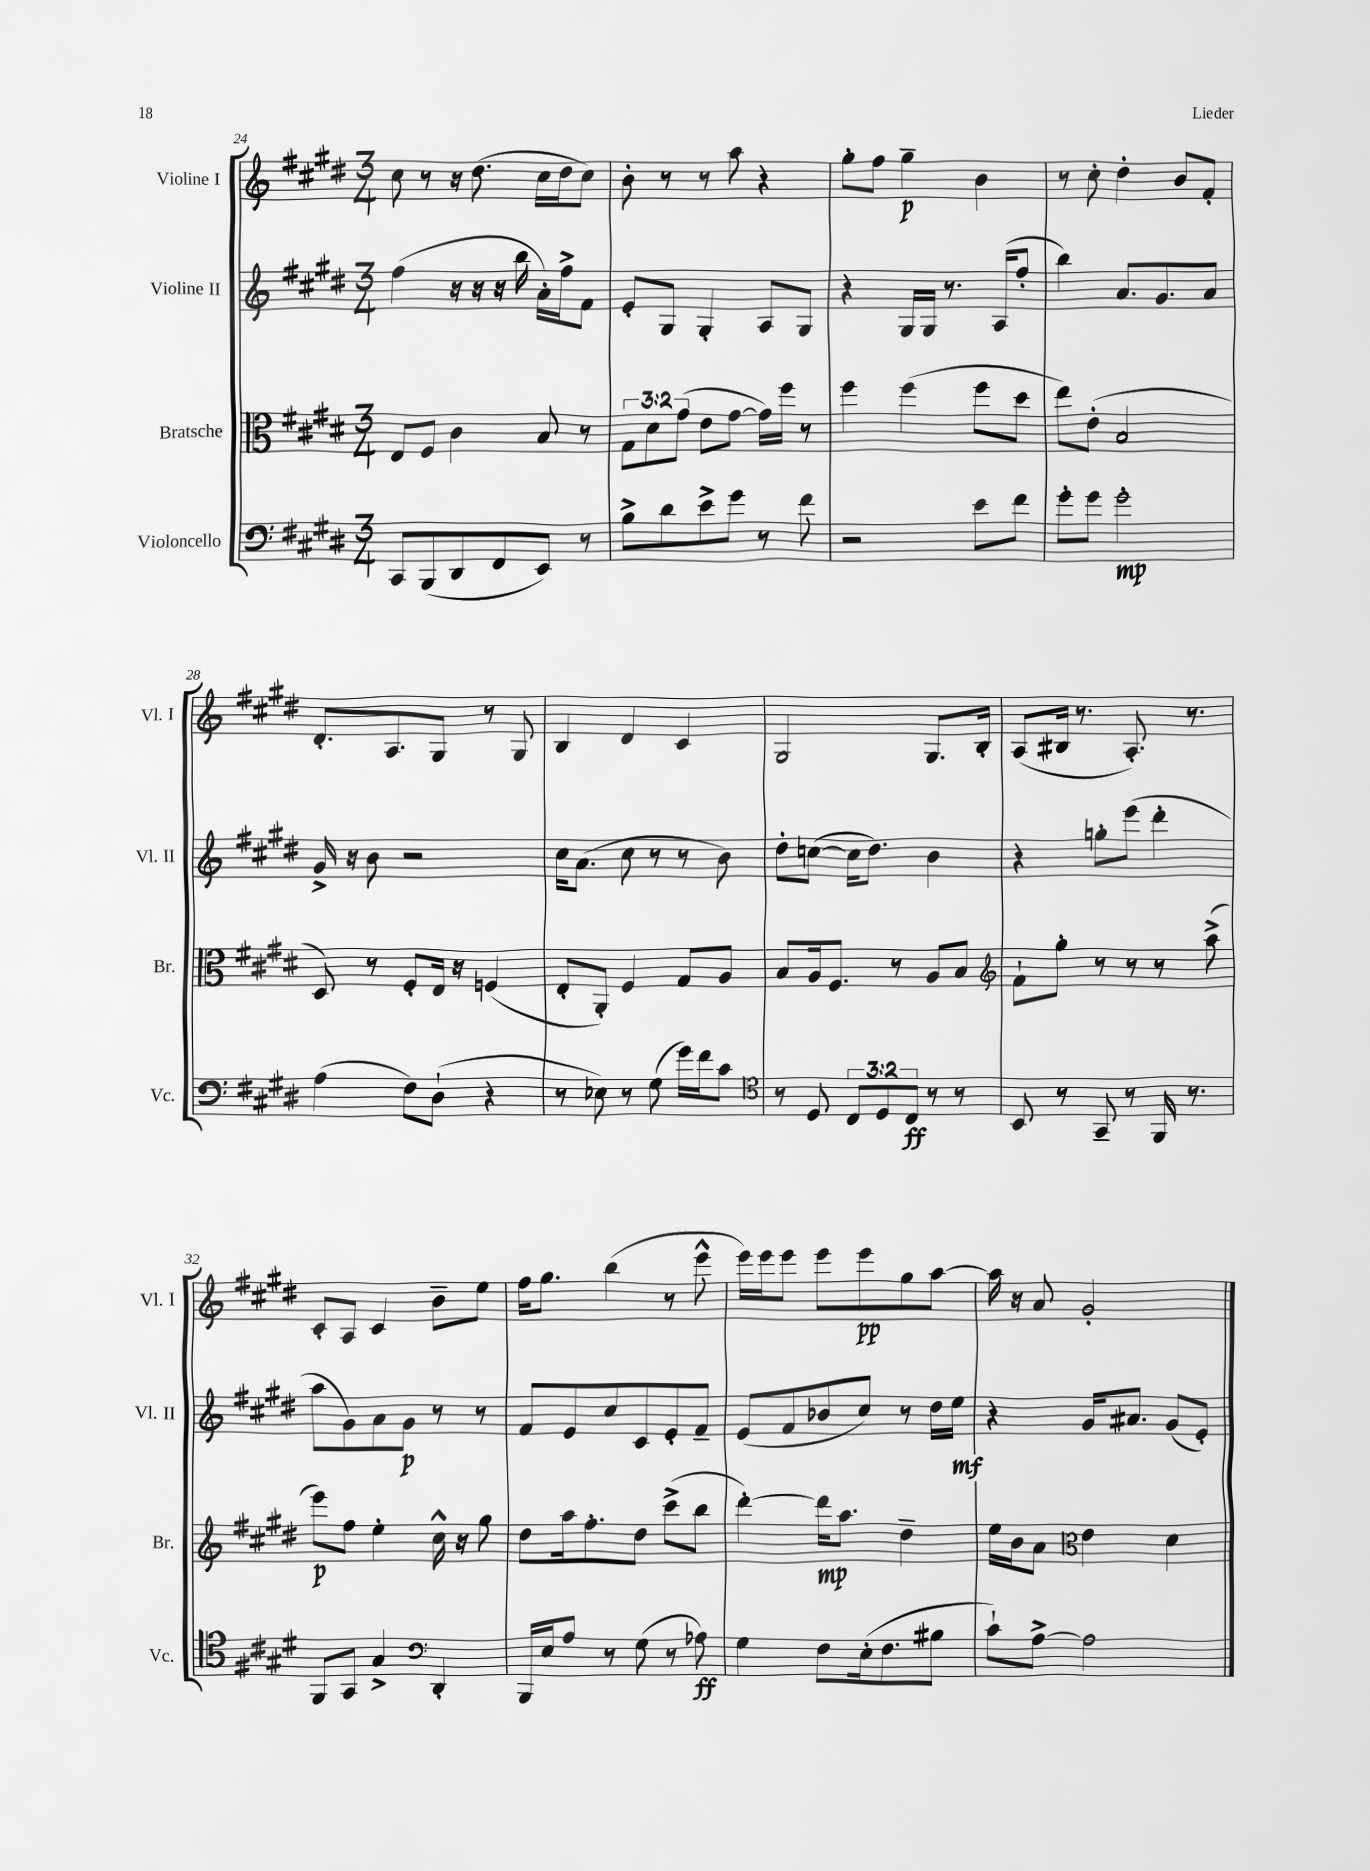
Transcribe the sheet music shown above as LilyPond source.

<<
\new StaffGroup <<
\new Staff = "s0" \with { instrumentName = "Violine I" shortInstrumentName = "Vl. I" } {
    \clef treble \key e \major \numericTimeSignature \time 3/4
    cis''8 r8 r16 dis''8.( cis''16 dis''16 cis''8) |
    b'8-. r8 r8 a''8 r4 |
    gis''8-. fis''8 gis''4--\p b'4 |
    r8 cis''8-. dis''4-. b'8 fis'8-. |
    dis'8.-. a8. gis8 r8 gis8 |
    b4 dis'4 cis'4 |
    gis2 gis8. b16-. |
    a8( bis16 r8. a8.-.) r8. |
    cis'8-. a8 cis'4 b'8-- e''8 |
    fis''16 gis''8. b''4( r8 e'''8-^ |
    e'''16) e'''16 e'''8 e'''8 e'''8\pp gis''8 a''8~ |
    a''16 r16 a'8 gis'2-. \bar "|." |
}
\new Staff = "s1" \with { instrumentName = "Violine II" shortInstrumentName = "Vl. II" } {
    \clef treble \key e \major \numericTimeSignature \time 3/4
    fis''4( r16 r16 r16 b''16 a'16-.) fis''16-> fis'8 |
    e'8-. gis8 gis4-. a8 gis8 |
    r4 gis16 gis16 r8. a16( fis''8-. |
    b''4) a'8. gis'8. a'8 |
    gis'16-> r16 b'8 r2 |
    cis''16 a'8.( cis''8 r8 r8 b'8) |
    dis''8-. c''8~( c''16 dis''8.) b'4 |
    r4 g''8-. e'''8( dis'''4-. |
    a''8 gis'8) a'8 gis'8\p r8 r8 |
    fis'8 e'8 cis''8 cis'8 e'8-. fis'8-- |
    e'8( fis'8 bes'8 cis''8) r8 dis''16 e''16\mf |
    r4 gis'16 ais'8. gis'8( e'8-.) \bar "|." |
}
\new Staff = "s2" \with { instrumentName = "Bratsche" shortInstrumentName = "Br." } {
    \clef alto \key e \major \numericTimeSignature \time 3/4 \override Staff.TupletNumber.text = #tuplet-number::calc-fraction-text
    e8 fis8 cis'4 b8 r8 |
    \tuplet 3/2 { gis8 dis'8 gis'8( } e'8 gis'8~ gis'16) fis''16 r8 |
    fis''4 fis''4( fis''8 dis''8 |
    e''8) e'8-.( b2 |
    dis8) r8 fis8-. e16 r16 f4( |
    e8-. a,8-.) fis4 gis8 a8 |
    b8 a16 fis8. r8 a8 b8 |
    \clef treble fis'8-! gis''8-. r8 r8 r8 a''8->( |
    e'''8\p) fis''8 e''4-. cis''16-^ r16 gis''8 |
    dis''8 a''16 fis''8.-. dis''8 cis'''8->( b''8 |
    dis'''4~-.) dis'''16\mp a''8. dis''4-- |
    e''16 b'16 a'8 \clef alto e'4 dis'4 \bar "|." |
}
\new Staff = "s3" \with { instrumentName = "Violoncello" shortInstrumentName = "Vc." } {
    \clef bass \key e \major \numericTimeSignature \time 3/4 \override Staff.TupletNumber.text = #tuplet-number::calc-fraction-text
    cis,8 b,,8( dis,8 fis,8 e,8) r8 |
    b8-> dis'8 e'8-> gis'8 r8 fis'8 |
    r2 e'8 fis'8 |
    gis'8-. gis'8 gis'2-.\mp |
    a4( fis8) dis8-!( r4 |
    r8 ees8) r8 gis8( gis'16) fis'16 cis'8 |
    \clef tenor r8 dis8 \tuplet 3/2 { cis8 dis8 cis8\ff } r8 r8 |
    b,8 r8 gis,8-- r8 fis,16 r8. |
    fis,8 gis,8 gis4-> \clef bass dis,4-. |
    b,,16 e16 a8 r8 gis8( r8 aes8\ff) |
    gis4 fis8 e16-.( fis8. bis8 |
    cis'8-!) a8~-> a2 \bar "|." |
}
>>
>>
\layout { \context { \Score currentBarNumber = #24 } }
